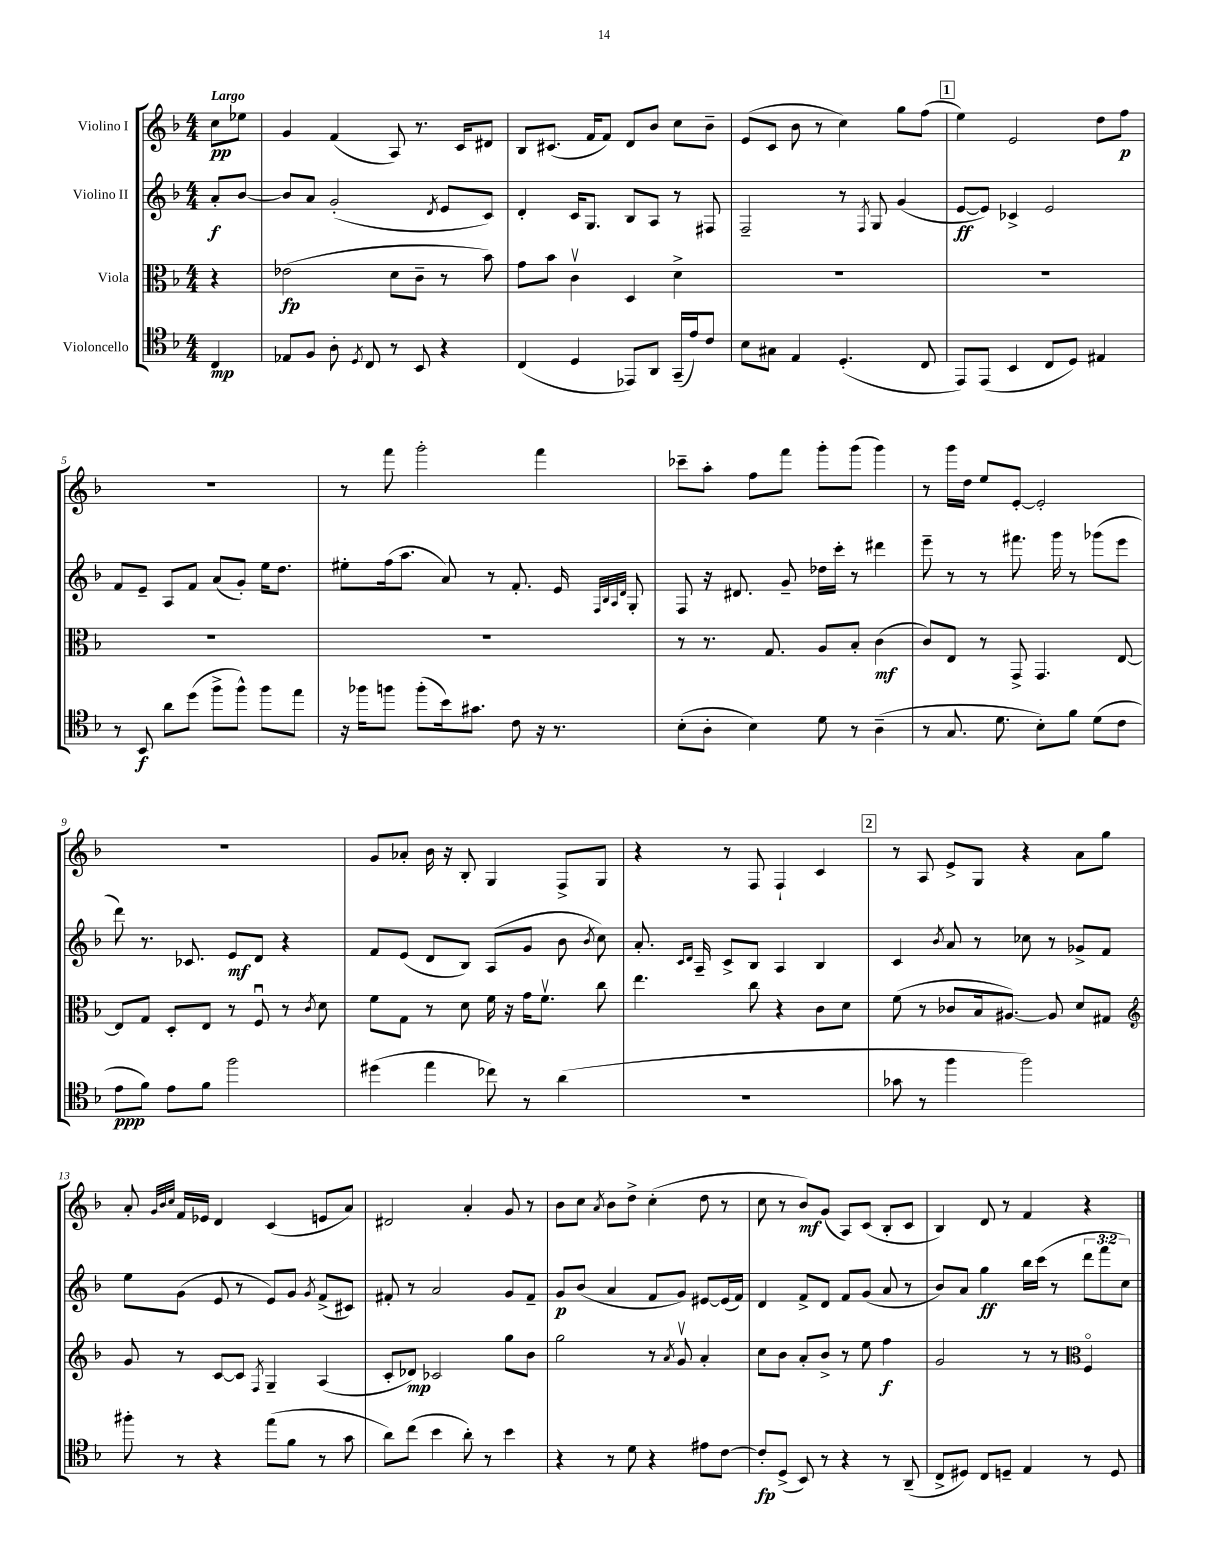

**kern	**dynam	**kern	**dynam	**kern	**dynam	**kern	**dynam
*part4	*part4	*part3	*part3	*part2	*part2	*part1	*part1
*staff4	*staff4	*staff3	*staff3	*staff2	*staff2	*staff1	*staff1
*I"Violoncello	*	*I"Viola	*	*I"Violino II	*	*I"Violino I	*
*clefC4	*	*clefC3	*	*clefG2	*	*clefG2	*
*k[b-]	*	*k[b-]	*	*k[b-]	*	*k[b-]	*
*M4/4	*	*M4/4	*	*M4/4	*	*M4/4	*
=	=	=	=	=	=	=	=
!	!	!	!	!	!	!LO:TX:a:B:t=Largo	!
4C/	mp	4r	.	8a'/L	f	8cc\L	pp
.	.	.	.	[8b-/J	.	8ee-X\J	.
=1	=1	=1	=1	=1	=1	=1	=1
8E-X/L	.	(2e-X\	fp	8b-/L]	.	4g/	.
8F/J	.	.	.	8a/J	.	.	.
8A'\	.	.	.	(2g'/	.	(4f/	.
8qD/	.	.	.	.	.	.	.
8C/	.	.	.	.	.	.	.
8r	.	8d\L	.	.	.	8A/)	.
8BB-/	.	8c~\J	.	.	.	8.r	.
.	.	.	.	8qd/	.	.	.
4r	.	8r	.	8e/L	.	.	.
.	.	.	.	.	.	16c/KL	.
.	.	8b-\)	.	8c/J)	.	8d#X/J	.
=2	=2	=2	=2	=2	=2	=2	=2
(4C/	.	8g\L	.	4d'/	.	8B-/L	.
.	.	8b-\J	.	.	.	(8.c#X/J	.
4D/	.	4cv\	.	16c/KL	.	.	.
.	.	.	.	8.G/J	.	16f/KL	.
.	.	.	.	.	.	8f/J)	.
8EE-X/L)	.	4D/	.	8B-/L	.	8d/L	.
8AA/J	.	.	.	8A/J	.	8b-/J	.
(16GG~/LL	.	4d^\	.	8r	.	8cc\L	.
16e/J)	.	.	.	.	.	.	.
8c/J	.	.	.	8F#X/	.	8b-~\J	.
=3	=3	=3	=3	=3	=3	=3	=3
8B-\L	.	1r	.	2F~/	.	(8e/L	.
8G#X\J	.	.	.	.	.	8c/J	.
4E/	.	.	.	.	.	8b-\	.
.	.	.	.	.	.	8r	.
(4.D'/	.	.	.	8r	.	4cc\)	.
.	.	.	.	8qF/	.	.	.
.	.	.	.	8G/	.	.	.
.	.	.	.	(4g/	.	8gg\L	.
8C/	.	.	.	.	.	(8ff\J	.
!!LO:REH:place=s1:t=1
=4	=4	=4	=4	=4	=4	=4	=4
8EE/L)	.	1r	.	[8e/L	ff	4ee\)	.
(8EE/J	.	.	.	8e/J])	.	.	.
4BB-/	.	.	.	4c-X^/	.	2e/	.
8C/L	.	.	.	2e/	.	.	.
8D/J)	.	.	.	.	.	.	.
4E#X/	.	.	.	.	.	8dd\L	.
.	.	.	.	.	.	8ff\J	p
!!LO:LB:g=z
=5	=5	=5	=5	=5	=5	=5	=5
8r	.	1r	.	8f/L	.	1r	.
8BB-/	f	.	.	8e~/J	.	.	.
8a\L	.	.	.	8A/L	.	.	.
(8dd\J	.	.	.	8f/J	.	.	.
8ff^\L	.	.	.	(8a/L	.	.	.
8ff^^\J)	.	.	.	8g'/J)	.	.	.
8ff\L	.	.	.	16ee\KL	.	.	.
.	.	.	.	8.dd\J	.	.	.
8ee\J	.	.	.	.	.	.	.
=6	=6	=6	=6	=6	=6	=6	=6
16r	.	1r	.	8ee#X'\L	.	8r	.
16ff-X\KL	.	.	.	.	.	.	.
8ffn\J	.	.	.	(16ff\k	.	8fff\	.
.	.	.	.	8.aa\J	.	.	.
(8ff'\L	.	.	.	.	.	2ggg'\	.
16b-\k)	.	.	.	8a/)	.	.	.
8.g#X\J	.	.	.	.	.	.	.
.	.	.	.	8r	.	.	.
8c\	.	.	.	8.f'/	.	.	.
16r	.	.	.	.	.	4fff\	.
8.r	.	.	.	16e/	.	.	.
.	.	.	.	32qqF/LLL	.	.	.
.	.	.	.	32qqB-/	.	.	.
.	.	.	.	32qqA/	.	.	.
.	.	.	.	32qqd/JJJ	.	.	.
.	.	.	.	8G'/	.	.	.
=7	=7	=7	=7	=7	=7	=7	=7
(8B-'\L	.	8r	.	8F/	.	8ccc-X~\L	.
8A'\J	.	8.r	.	16r	.	8aa'\J	.
.	.	.	.	8.d#X/	.	.	.
4B-\)	.	.	.	.	.	8ff\L	.
.	.	8.G/	.	.	.	.	.
.	.	.	.	8g~/	.	8fff\J	.
8d\	.	8A/L	.	16dd-X\LL	.	8ggg'\L	.
.	.	.	.	16ccc'\JJ	.	.	.
8r	.	8B-'/J	.	8r	.	(8ggg\J	.
(4A~\	.	(4c\	mf	4ddd#X\	.	4ggg\)	.
=8	=8	=8	=8	=8	=8	=8	=8
8r	.	8c/L)	.	8eee~\	.	8r	.
8.G/	.	8E/J	.	8r	.	16ggg\LL	.
.	.	.	.	.	.	16dd\JJ	.
.	.	8r	.	8r	.	8ee/L	.
8.d\	.	.	.	.	.	.	.
.	.	8GG^/	.	8.fff#X\	.	[8e'/J	.
8B-'\L)	.	4.GG/	.	.	.	2e'/]	.
.	.	.	.	16ggg\	.	.	.
8f\J	.	.	.	8r	.	.	.
(8d\L	.	.	.	(8ggg-X\L	.	.	.
8c\J	.	[8E/	.	8eee\J	.	.	.
!!LO:LB:g=z
=9	=9	=9	=9	=9	=9	=9	=9
8e\L	ppp	8E/L]	.	8ddd\)	.	1r	.
8f\J)	.	8G/J	.	8.r	.	.	.
8e\L	.	8D'/L	.	.	.	.	.
.	.	.	.	8.c-X/	.	.	.
8f\J	.	8E/J	.	.	.	.	.
2ff\	.	8r	.	8e/L	mf	.	.
.	.	8Fu/	.	8d/J	.	.	.
.	.	8r	.	4r	.	.	.
.	.	8qc/	.	.	.	.	.
.	.	8d\	.	.	.	.	.
=10	=10	=10	=10	=10	=10	=10	=10
(4dd#X\	.	8f\L	.	8f/L	.	8g/L	.
.	.	8G\J	.	(8e/J	.	8a-X'/J	.
4ee\	.	8r	.	8d/L	.	16b-\	.
.	.	.	.	.	.	16r	.
.	.	8d\	.	8B-/J)	.	8B-'/	.
8cc-X\)	.	16f\	.	(8A/L	.	4G/	.
.	.	16r	.	.	.	.	.
8r	.	16g\KL	.	8g/J	.	.	.
.	.	8.fv\J	.	.	.	.	.
(4a\	.	.	.	8b-\	.	8F^/L	.
.	.	.	.	8qb-/	.	.	.
.	.	8cc\	.	8cc\)	.	8G/J	.
=11	=11	=11	=11	=11	=11	=11	=11
1r	.	4.ee\	.	8.a'/	.	4r	.
.	.	.	.	16qqc/LL	.	.	.
.	.	.	.	16qqd/JJ	.	.	.
.	.	.	.	16A~/	.	.	.
.	.	.	.	8c^/L	.	8r	.
.	.	8cc\	.	8B-/J	.	8F/	.
.	.	4r	.	4A/	.	4F`/	.
.	.	8c\L	.	4B-/	.	4c/	.
.	.	8d\J	.	.	.	.	.
!!LO:REH:place=s1:t=2
=12	=12	=12	=12	=12	=12	=12	=12
8g-X\	.	(8f\	.	4c/	.	8r	.
8r	.	8r	.	.	.	8A/	.
.	.	.	.	8qb-/	.	.	.
4ff\	.	8c-X/L	.	8a/	.	8e^/L	.
.	.	16B-/k	.	8r	.	8G/J	.
.	.	[8.A#X/J)	.	.	.	.	.
2ff\)	.	.	.	8cc-X\	.	4r	.
.	.	8A#/]	.	8r	.	.	.
.	.	8d/L	.	8g-X^/L	.	8a\L	.
.	.	8G#X/J	.	8f/J	.	8gg\J	.
!!LO:LB:g=z
=13	=13	=13	=13	=13	=13	=13	=13
*	*	*clefG2	*	*	*	*	*
8ff#X'\	.	8g/	.	8ee\L	.	8a'/	.
.	.	.	.	.	.	32qqg/LLL	.
.	.	.	.	.	.	32qqb-/	.
.	.	.	.	.	.	32qqcc/JJJ	.
8r	.	8r	.	(8g\J	.	16f/LL	.
.	.	.	.	.	.	16e-X/JJ	.
4r	.	[8c/L	.	8e/	.	4d/	.
.	.	8c/J]	.	8r	.	.	.
.	.	8qF/	.	.	.	.	.
(8ee\L	.	4G~/	.	8e/L)	.	(4c/	.
8f\J	.	.	.	8g/J	.	.	.
.	.	.	.	8qg/	.	.	.
8r	.	(4A/	.	(8f^/L	.	8en/L	.
8g\	.	.	.	8c#X/J)	.	8a/J)	.
=14	=14	=14	=14	=14	=14	=14	=14
8a\L)	.	8c'/L	.	8f#X'/	.	2d#X/	.
(8cc\J	.	8d-X/J)	mp	8r	.	.	.
4b-\	.	2c-X/	.	2a/	.	.	.
8a'\)	.	.	.	.	.	4a'/	.
8r	.	.	.	.	.	.	.
4b-\	.	8gg\L	.	8g/L	.	8g/	.
.	.	8b-\J	.	8f#~/J	.	8r	.
=15	=15	=15	=15	=15	=15	=15	=15
4r	.	2gg\	.	8g/L	p	8b-\L	.
.	.	.	.	(8b-/J	.	8cc\J	.
.	.	.	.	.	.	8qa/	.
8r	.	.	.	4a/	.	8b-\L	.
8d\	.	.	.	.	.	8dd^\J	.
4r	.	8r	.	8f/L	.	(4cc'\	.
.	.	8qa/	.	.	.	.	.
.	.	8gv/	.	8g/J)	.	.	.
8e#X\L	.	4a'/	.	[8e#X/L	.	8dd\	.
[8c\J	.	.	.	(16e#/L]	.	8r	.
.	.	.	.	16f/JJ)	.	.	.
=16	=16	=16	=16	=16	=16	=16	=16
8c'/L]	fp	8cc\L	.	4d/	.	8cc\	.
(8D^/J	.	8b-\J	.	.	.	8r	.
8BB-/)	.	8a'/L	.	8f^/L	.	8b-/L)	mf
8r	.	8b-^/J	.	8d/J	.	(8g/J	.
4r	.	8r	.	8f/L	.	8A/L)	.
.	.	8ee\	.	(8g/J	.	(8c/J	.
8r	.	4ff\	f	8a/	.	8B-'/L	.
(8AA~/	.	.	.	8r	.	8c/J	.
=17	=17	=17	=17	=17	=17	=17	=17
8C^/L	.	2g/	.	8b-/L)	.	4B-/)	.
8D#X/J)	.	.	.	8a/J	.	.	.
8C/L	.	.	.	4gg\	ff	8d/	.
8Dn~/J	.	.	.	.	.	8r	.
4E/	.	8r	.	16bb-\LL	.	4f/	.
.	.	.	.	(16ccc\JJ	.	.	.
.	.	8r	.	8r	.	.	.
*	*	*clefC3	*	*	*	*	*
8r	.	4F/	.	12ddd\L	.	4r	.
.	.	.	.	12fff\	.	.	.
8D/	.	.	.	.	.	.	.
.	.	.	.	12cc\J)	.	.	.
==	==	==	==	==	==	==	==
*-	*-	*-	*-	*-	*-	*-	*-
